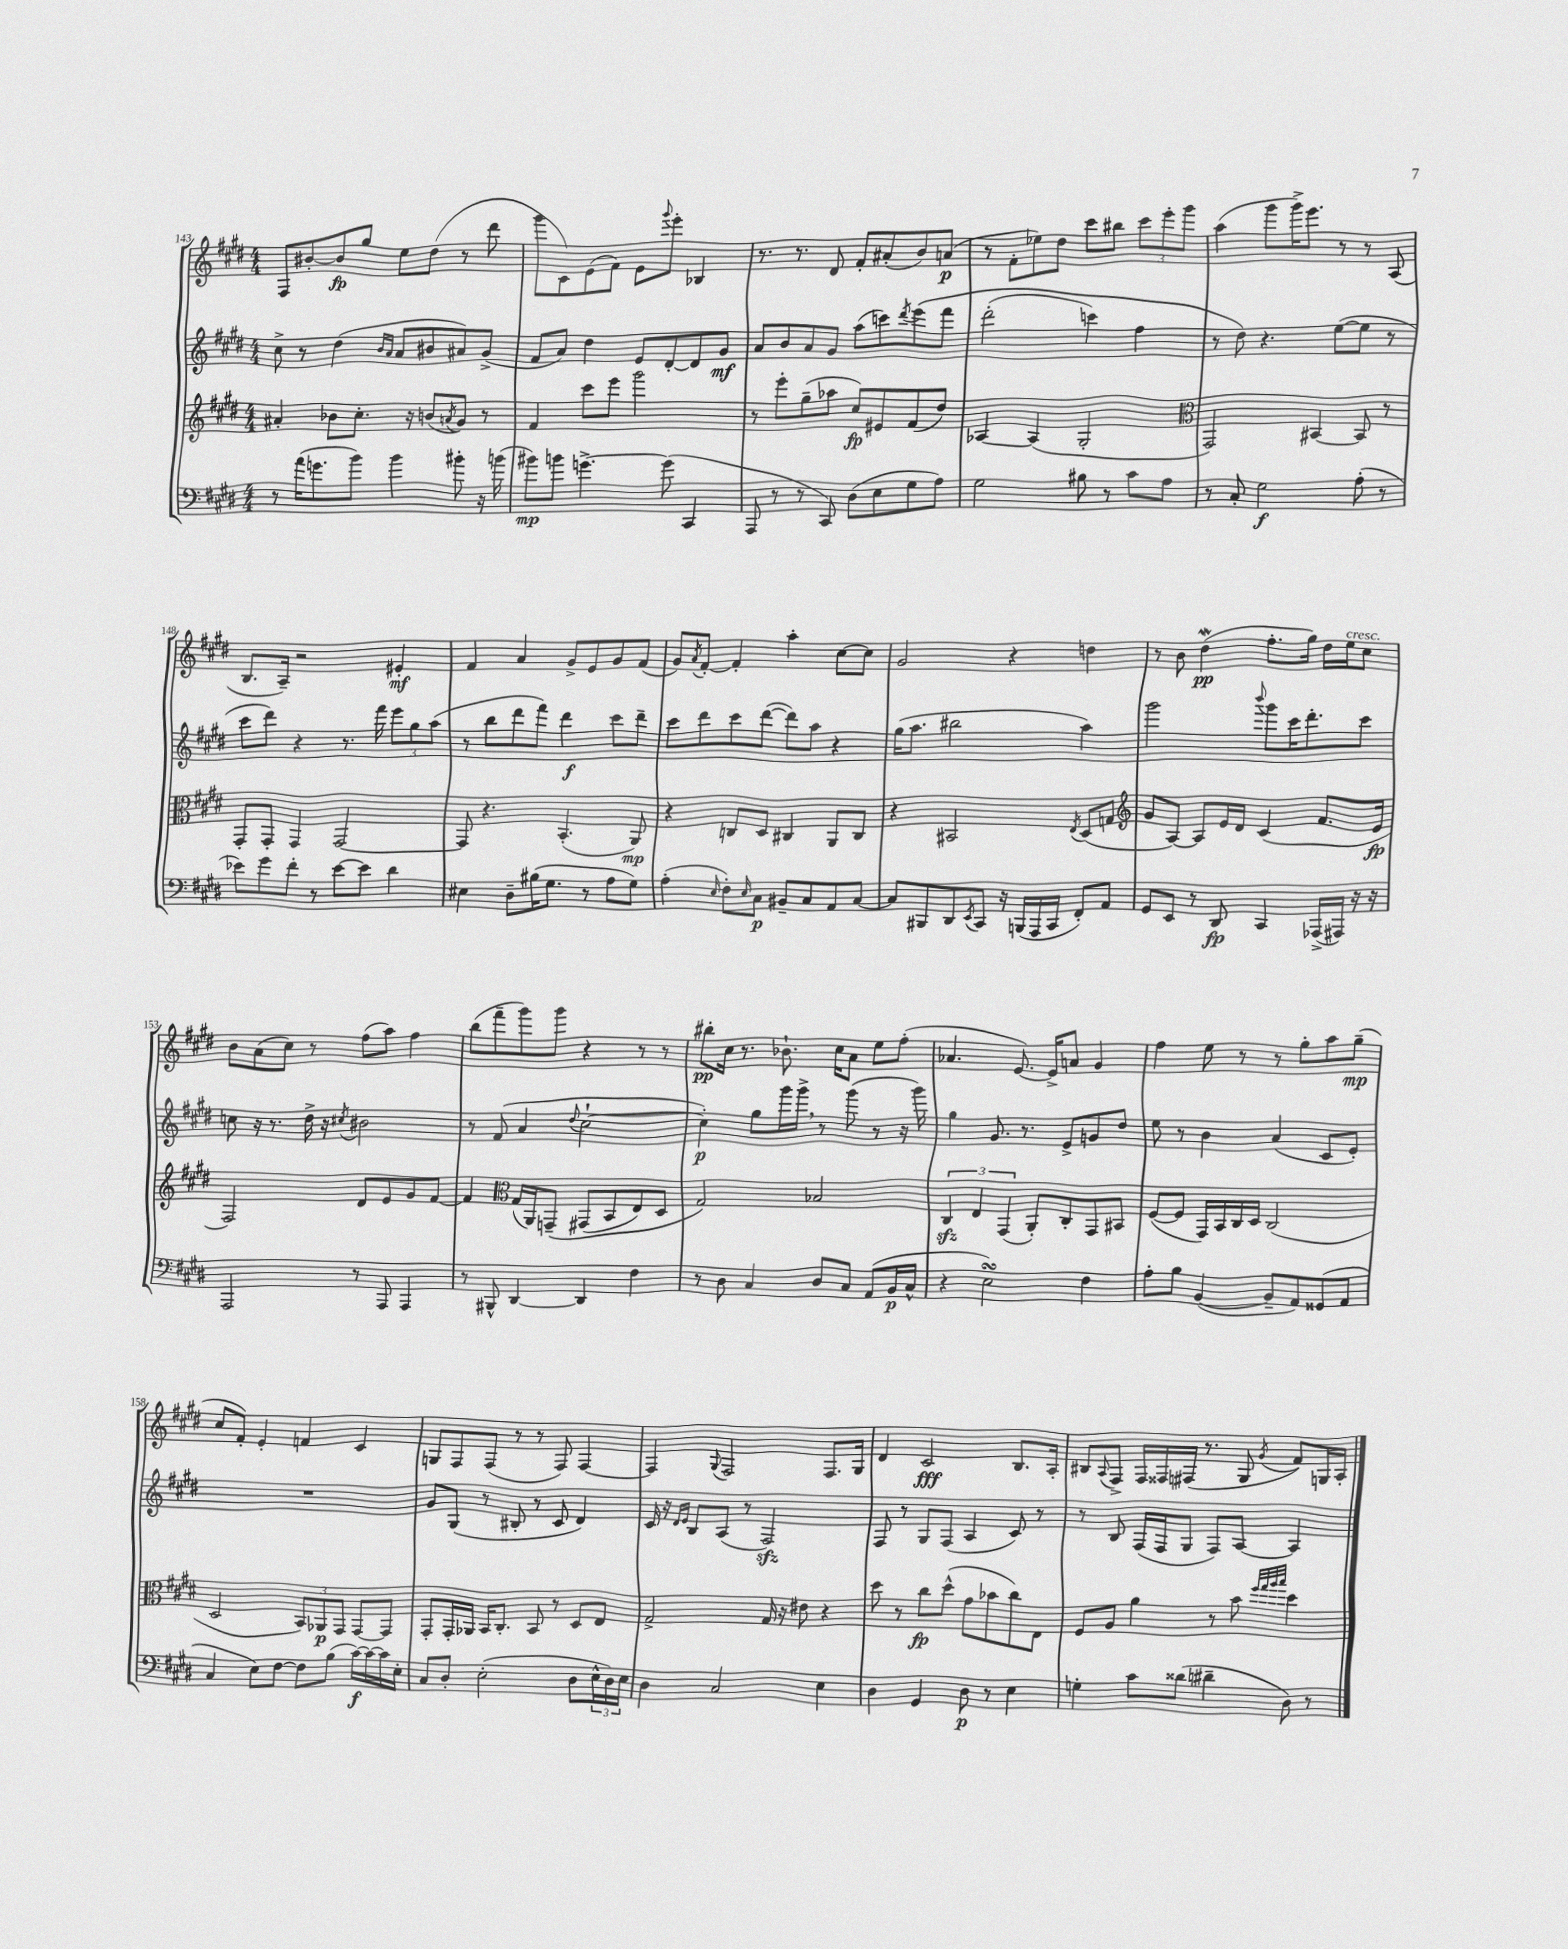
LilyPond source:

<<
\new StaffGroup <<
\new Staff = "s0" {
    \clef treble \key e \major \numericTimeSignature \time 4/4
    fis8 bis'8~-. bis'8\fp gis''8 e''8 dis''8( r8 dis'''8 |
    gis'''8 cis'8) e'8( fis'8) e'8 \appoggiatura { gis'''8 } e'''8-. bes4 |
    r8. r8. dis'8 fis'8-. ais'8-.( b'8) a'8\p( |
    r8 fis'8-. ees''8) dis''8 cis'''8 bis''8 \tuplet 3/2 { cis'''8 e'''8-. gis'''8 } |
    a''4( gis'''8 gis'''16->) e'''8. r8 r8 a8( |
    b8. a16--) r2 eis'4-.\mf |
    fis'4 a'4 gis'8-> e'8 gis'8 fis'8( |
    gis'8) \acciaccatura { a'8 } fis'8~-. fis'4-. a''4-. cis''8~ cis''8 |
    gis'2 r4 d''4 |
    r8 b'8 dis''4\mordent\pp( fis''8.-. gis''16) dis''16 e''16^\markup { \italic "cresc." } cis''8 |
    b'8 a'8( cis''8) r8 fis''8( a''8) fis''4 |
    b''8( fis'''8-- gis'''8) gis'''8 r4 r8 r8 |
    bis''8-.\pp cis''16 r8. bes'8.-! cis''16 a'8 e''8 fis''8-.( |
    aes'4. e'8.~) e'16-> a'8 gis'4 |
    fis''4 e''8 r8 r8 gis''8-. a''8 gis''8--\mp( |
    cis''8 fis'8-.) e'4-. f'4 cis'4 |
    g8 fis8 fis8( r8 r8 fis8) fis4~ |
    fis4 \appoggiatura { gis8 } fis2 fis8. gis16 |
    dis'4 cis'2\fff b8. a16-. |
    bis8 \appoggiatura { a8 } fis8-> fis16 fisis16 fis16( r8. gis8 \acciaccatura { gis'8 } fis'8) g16 a16-. \bar "|." |
}
\new Staff = "s1" {
    \clef treble \key e \major \numericTimeSignature \time 4/4
    cis''8-> r8 dis''4( \grace { b'16 a'16 } a'8 bis'8 ais'8) gis'8->( |
    fis'8 a'8) dis''4 e'8 dis'8~-. dis'8 gis'8\mf |
    a'8 b'8 a'8 gis'8 a''8( c'''8) \acciaccatura { dis'''8 } e'''8\( fis'''8 |
    dis'''2-.( c'''4) fis''4 |
    r8 dis''8\) r4. e''8~( e''8 r8 |
    cis'''8 dis'''8) r4 r8. fis'''16 \tuplet 3/2 { e'''8 gis''8 a''8( } |
    r8 b''8 dis'''8 fis'''8) dis'''4\f cis'''8 dis'''8-- |
    cis'''8 dis'''8 cis'''8 dis'''8~( dis'''8) a''8 r4 |
    gis''16( a''8. bis''2 a''4) |
    gis'''2 \appoggiatura { b'''8 } gis'''8 cis'''16 dis'''8.-. cis'''8 |
    c''8 r16 r8. dis''16-> r16 \acciaccatura { cis''8 } bis'2 |
    r8 fis'8( a'4 \appoggiatura { dis''8 } cis''2~-! |
    cis''4-.\p) gis''8 gis'''16 gis'''16-> \breathe r8 gis'''8( r8 r16 gis'''16) |
    gis''4 gis'8. r8. e'8-> g'8 dis''8 |
    e''8 r8 b'4 a'4( cis'8 e'8-.) |
    R1 |
    gis'8 gis8( r8 bis8-. r8 cis'8 dis'4) |
    cis'16 r16 \grace { dis'16 e'16 } b8 a8( r8 fis2\sfz) |
    fis8 r8 gis8 fis8( a4 cis'8) r8 |
    r8 b8 fis16( fis16 gis8 fis8) a8~ a4 \bar "|." |
}
\new Staff = "s2" {
    \clef treble \key e \major \numericTimeSignature \time 4/4
    ais'4-. bes'8 cis''8.-. r16 b'8( \acciaccatura { a'8 } gis'8) r8 |
    fis'4 cis'''8 e'''8 gis'''2 |
    r8 e'''8-. gis''8--( aes''8 cis''8\fp) eis'8 fis'8( dis''8) |
    aes4~ aes4( gis2-. |
    \clef alto gis,2) bis,4~ bis,8 r8 |
    gis,8-. gis,8-. gis,4 gis,2~ |
    gis,8 r4. b,4.-.( a,8\mp) |
    r4 c8 dis8 cis4 a,8 cis8 |
    r4 bis,2 \acciaccatura { e8 } dis8( g8 |
    \clef treble gis'8 a8~) a8 e'16 dis'16 cis'4( fis'8. e'16\fp |
    fis2) dis'8 e'8 gis'8 fis'8~ |
    fis'4 \clef alto gis16( a,16) g,8--\( gis,8( b,8 e8) dis8 |
    gis2\) bes2 |
    \tuplet 3/2 { cis4\sfz e4 gis,4( } a,8-.) cis8-. gis,8 bis,8 |
    fis8~( fis8 gis,16) b,16 cis16 dis16 cis2( |
    dis2 \tuplet 3/2 { b,8) aes,8\p gis,8 } gis,8~ gis,8 |
    gis,8-. gis,16-. aes,16 b,16 cis8.-. b,8 r8 dis8 e8 |
    gis2-> gis16 r16 eis'8 r4 |
    dis''8 r8 cis''8\fp dis''8-^( gis'8 bes'8 cis''8) e8 |
    fis8 a8 a'4 r8 b'8 \grace { fis''32 gis''32 a''32 b''32 } dis''4 \bar "|." |
}
\new Staff = "s3" {
    \clef bass \key e \major \numericTimeSignature \time 4/4
    r8 a'16( g'8. b'8) b'4 bis'8-. r16 b'16( |
    bis'8\mp) b'8 g'4.~-> g'8( cis,4 |
    a,,8 r8 r8 cis,8) dis8( e8 gis8 a8) |
    gis2 bis8 r8 cis'8 a8 |
    r8 cis8-. gis2\f a8-.( r8 |
    ees'8) gis'8 fis'8-. r8 ees'8~ ees'8 dis'4 |
    eis4 dis8-- bis16( gis8. r8 a8 gis8) |
    a4-.( \grace { e16 } fis8-.) \grace { e16 } cis8\p bis,8-- cis8 a,8 cis8~ |
    cis8 bis,,8 dis,8 \acciaccatura { e,8 } cis,8 r16 b,,16( a,,16 cis,16 fis,8-.) a,8 |
    gis,8 e,8 r8 dis,8\fp cis,4 aes,,16->( ais,,16) r16 r16 |
    a,,2 r8 a,,8 a,,4 |
    r8 bis,,8-^ dis,4~ dis,4 fis4 |
    r8 dis8 cis4 dis8 cis8 a,8( b,16\p cis16-^ |
    r4 e2\turn) fis4 |
    a8-. b8 b,4~( b,8-- a,8) gisis,8( a,8 |
    cis4 e8) fis8~ fis8 b8( cis'16~\f) cis'16~ cis'16 e16-. |
    cis8 dis8-. e2-.( dis8 \tuplet 3/2 { e16-^ dis16) e16 } |
    dis4 cis2 e4 |
    dis4 gis,4 dis8\p r8 e4 |
    g4-. cis'8 disis'8( dis'4-- dis8) r8 \bar "|." |
}
>>
>>
\layout { \context { \Score currentBarNumber = #143 } }
